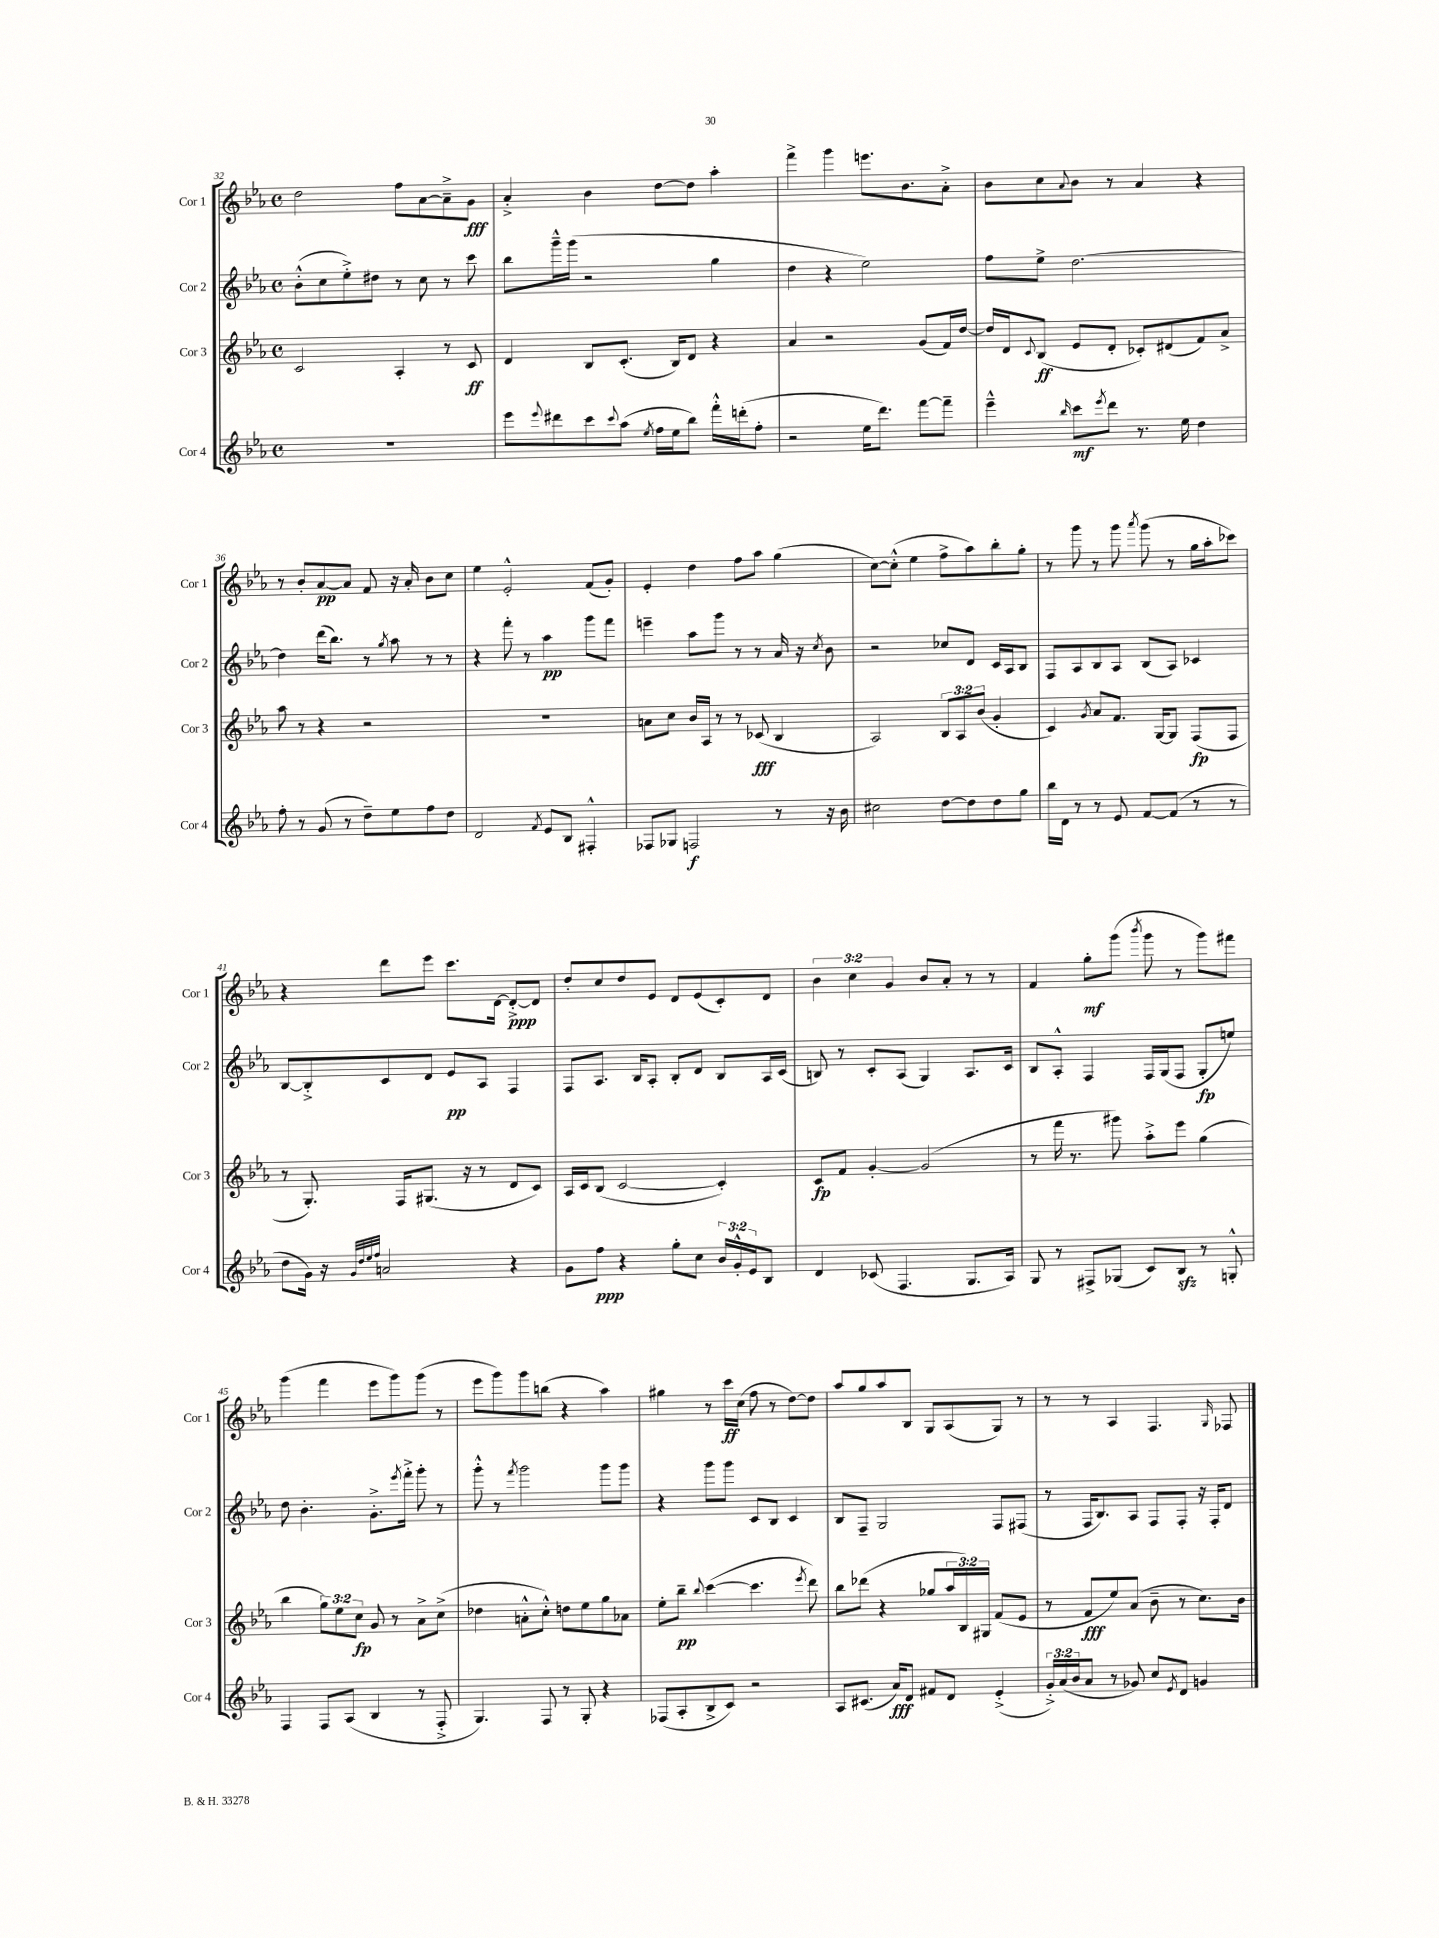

**kern	**kern	**kern	**kern
*staff4	*staff3	*staff2	*staff1
*clefG2	*clefG2	*clefG2	*clefG2
*k[b-e-a-]	*k[b-e-a-]	*k[b-e-a-]	*k[b-e-a-]
*M4/4	*M4/4	*M4/4	*M4/4
*met(c)	*met(c)	*met(c)	*met(c)
1r	2c	(8b-'^^	2dd
.	.	8cc	.
.	.	8ee-'^)	.
.	.	8dd#	.
.	4A-'	8r	8ff
.	.	8cc	[8a-
.	8r	8r	8a-~^]
.	8c	8ccc	8g
=	=	=	=
8eee-	4d	8bb-	4a-'^
8qqeee-	.	.	.
8ddd#	.	16ggg~^^	.
.	.	(16ggg	.
8ccc	8B-	2r	4b-
8qqccc	.	.	.
(8aa-	(8.c'	.	.
8qee-	.	.	.
16ff	.	.	[8dd
16ee-	16B-)	.	.
8bb-)	8d	.	8dd]
16fff'^^	4r	4gg	4aa-'
(16ddd'	.	.	.
8ff'	.	.	.
=	=	=	=
2r	4a-	4dd	4fff^
.	2r	4r	4ggg
16ee-	.	2ee-)	8.eee
8.ddd)	.	.	.
.	.	.	8.b-
[8fff	(8g	.	.
8fff~]	16f)	.	8a-'^
.	[16dd	.	.
=	=	=	=
4eee-~^^	16dd]	8ff	8b-
.	16d	.	.
.	8qqc	.	.
.	(8B-	8ee-^	8cc
16qqbb-	.	.	8qqa-
8ccc	8e-	[2.dd	8b-
8qeee-	.	.	.
8ddd	8d'	.	8r
8.r	8c-')	.	4a-
.	(8d#	.	.
16ee-	.	.	.
4dd	8f)	.	4r
.	8a-^	.	.
=	=	=	=
8ff'	8aa-	4dd]	8r
8r	8r	.	8b-'
(8g	4r	(16ddd	[8a-
.	.	8.bb-)	.
8r	.	.	8a-]
8dd~)	2r	8r	8f
.	.	8qgg	.
8ee-	.	8aa-	16r
.	.	.	16a-'
8ff	.	8r	8b-
8dd	.	8r	8cc
=	=	=	=
2d	1r	4r	4ee-
.	.	8fff'	2e-'^^
.	.	8r	.
8qf	.	.	.
8e-	.	4aa-	.
8B-	.	.	.
4F#'^^	.	8ggg	(8f
.	.	8fff	8g')
=	=	=	=
8F-	8a	4eee~	4e-'
8G-	8cc	.	.
2F	16b-	8aa-	4dd
.	16A-	.	.
.	8r	8ggg	.
.	8r	8r	8ff
.	(8c-	8r	8aa-
8r	4B-	16a-	(4gg
.	.	16r	.
.	.	8qcc	.
16r	.	8b-	.
16b-	.	.	.
=	=	=	=
2cc#	2A-)	2r	[8cc)
.	.	.	(8cc'^^]
.	.	.	4ee-
[8dd	12B-	8cc-	8ff^
.	12A-	.	.
8dd]	.	8d	8aa-)
.	(12b-	.	.
8dd	4g'	16c	8bb-'
.	.	16A-	.
8gg	.	8B-	8gg'
=	=	=	=
16bb-	4c)	8F	8r
16d	.	.	.
8r	.	8A-	8ggg
.	8qg	.	.
8r	8a-	8B-	8r
8e-	8.f	8A-	8ggg
.	.	.	8qaaa-
[8f	.	(8B-	(8ggg
.	[16G	.	.
(8f]	8G]	8A-)	8r
8r	(8F	4c-	16gg
.	.	.	16aa-'
8r	8F	.	8ccc-)
=	=	=	=
8dd	8r	[8B-	4r
16g)	8.G')	8B-'^]	.
16r	.	.	.
32qqg	.	.	.
32qqdd	.	.	.
32qqee-	.	.	.
32qqff	.	.	.
2a	.	8c	8ddd
.	16F	.	.
.	(8.G#	8d	8eee-
.	.	8e-	8.ccc
.	16r	.	.
.	8r	8A-	.
.	.	.	[16d
4r	8d	4F	8d'^_
.	8c)	.	8d]
=	=	=	=
8g	16A-	8F	8dd'
.	16c	.	.
8ff	(8B-	8.A-	8cc
4r	[2c	.	8dd
.	.	16B-	.
.	.	8A-'	8e-
8gg'	.	8B-'	8d
8cc	.	8d	(8e-
24b-	4c'])	8B-	8c')
24g'^^	.	.	.
24e-	.	.	.
8B-	.	16A-	8d
.	.	(16c	.
=	=	=	=
4d	8c	8B)	6b-
.	8f	8r	.
.	.	.	6cc
(8c-	[4g'	8c'	.
.	.	.	6g
4.F	.	(8A-	.
.	(2g]	4G)	8b-
.	.	.	8a-'
8.G	.	8.A-	8r
.	.	.	8r
16A-)	.	16c	.
=	=	=	=
8G	8r	8B-	4f
8r	16fff	8A-'^^	.
.	8.r	.	.
8F#^	.	4F	8gg'
(8G-	8ggg#)	.	(8ggg
.	.	.	8qbbb-
8c)	8aa-'^	16F	8ggg
.	.	(16G	.
8B-	8eee-	8F	8r
8r	(4gg	8G'	8ggg)
8G'^^	.	8ee)	8fff#
=	=	=	=
4F	4bb-	8dd	(4ggg
.	.	4.b-'	.
8F	12gg)	.	4fff
.	12ee-	.	.
(8A-	.	.	.
.	12cc	.	.
4B-	8g	8.g'^	8eee-
.	8r	.	8ggg)
.	.	8qeee-	.
.	.	16fff'^	.
8r	8a-^	8ggg'	(8ggg
8F'^	(8cc^	8r	8r
=	=	=	=
4.G)	4dd-	8ggg'^^	8eee-
.	.	8r	8ggg)
.	.	8qfff	.
.	8a'^^	2ggg	8ggg
8F	8cc'^^)	.	(8bb
8r	8dd	.	4r
8G'	8ee-	.	.
4r	8gg	8ggg	4aa-)
.	8a-	8ggg	.
=	=	=	=
(8F-	8ee-'	4r	4gg#
8A-'	8bb-~	.	.
.	8qqbb-	.	.
8B-^	([4ccc	8ggg	8r
8c)	.	8ggg	16ccc
.	.	.	(16cc
2r	4.ccc]	8c	8ff
.	.	8B-	8r
.	.	4c	[8dd)
.	8qeee-	.	.
.	8ddd)	.	8dd]
=	=	=	=
8A-	8bb-	8B-	8aa-
(8.c#	(8ddd-	8F~	8gg
.	4r	2G	8aa-
16a-)	.	.	.
8d	.	.	8B-
8f#	8gg-	.	8G
8d	24aa-	.	(8A-
.	24B-)	.	.
.	24G#	.	.
(4e-'^	(8f	8F	8G)
.	8e-	(8F#	8r
=	=	=	=
24g'^)	8r	8r	8r
(24a-	.	.	.
24b-	.	.	.
8a-	8f	16F	8r
.	.	8.B-)	.
8r	8ee-)	.	4A-
8g-)	(8a-	8A-	.
8cc	8b-~	8F	4.F
8qe-	.	.	.
8d	8r	8F'	.
4g	8.cc)	16r	.
.	.	16F'	.
.	.	.	16qqG
.	.	8d	8F-
.	16b-	.	.
==	==	==	==
*-	*-	*-	*-
